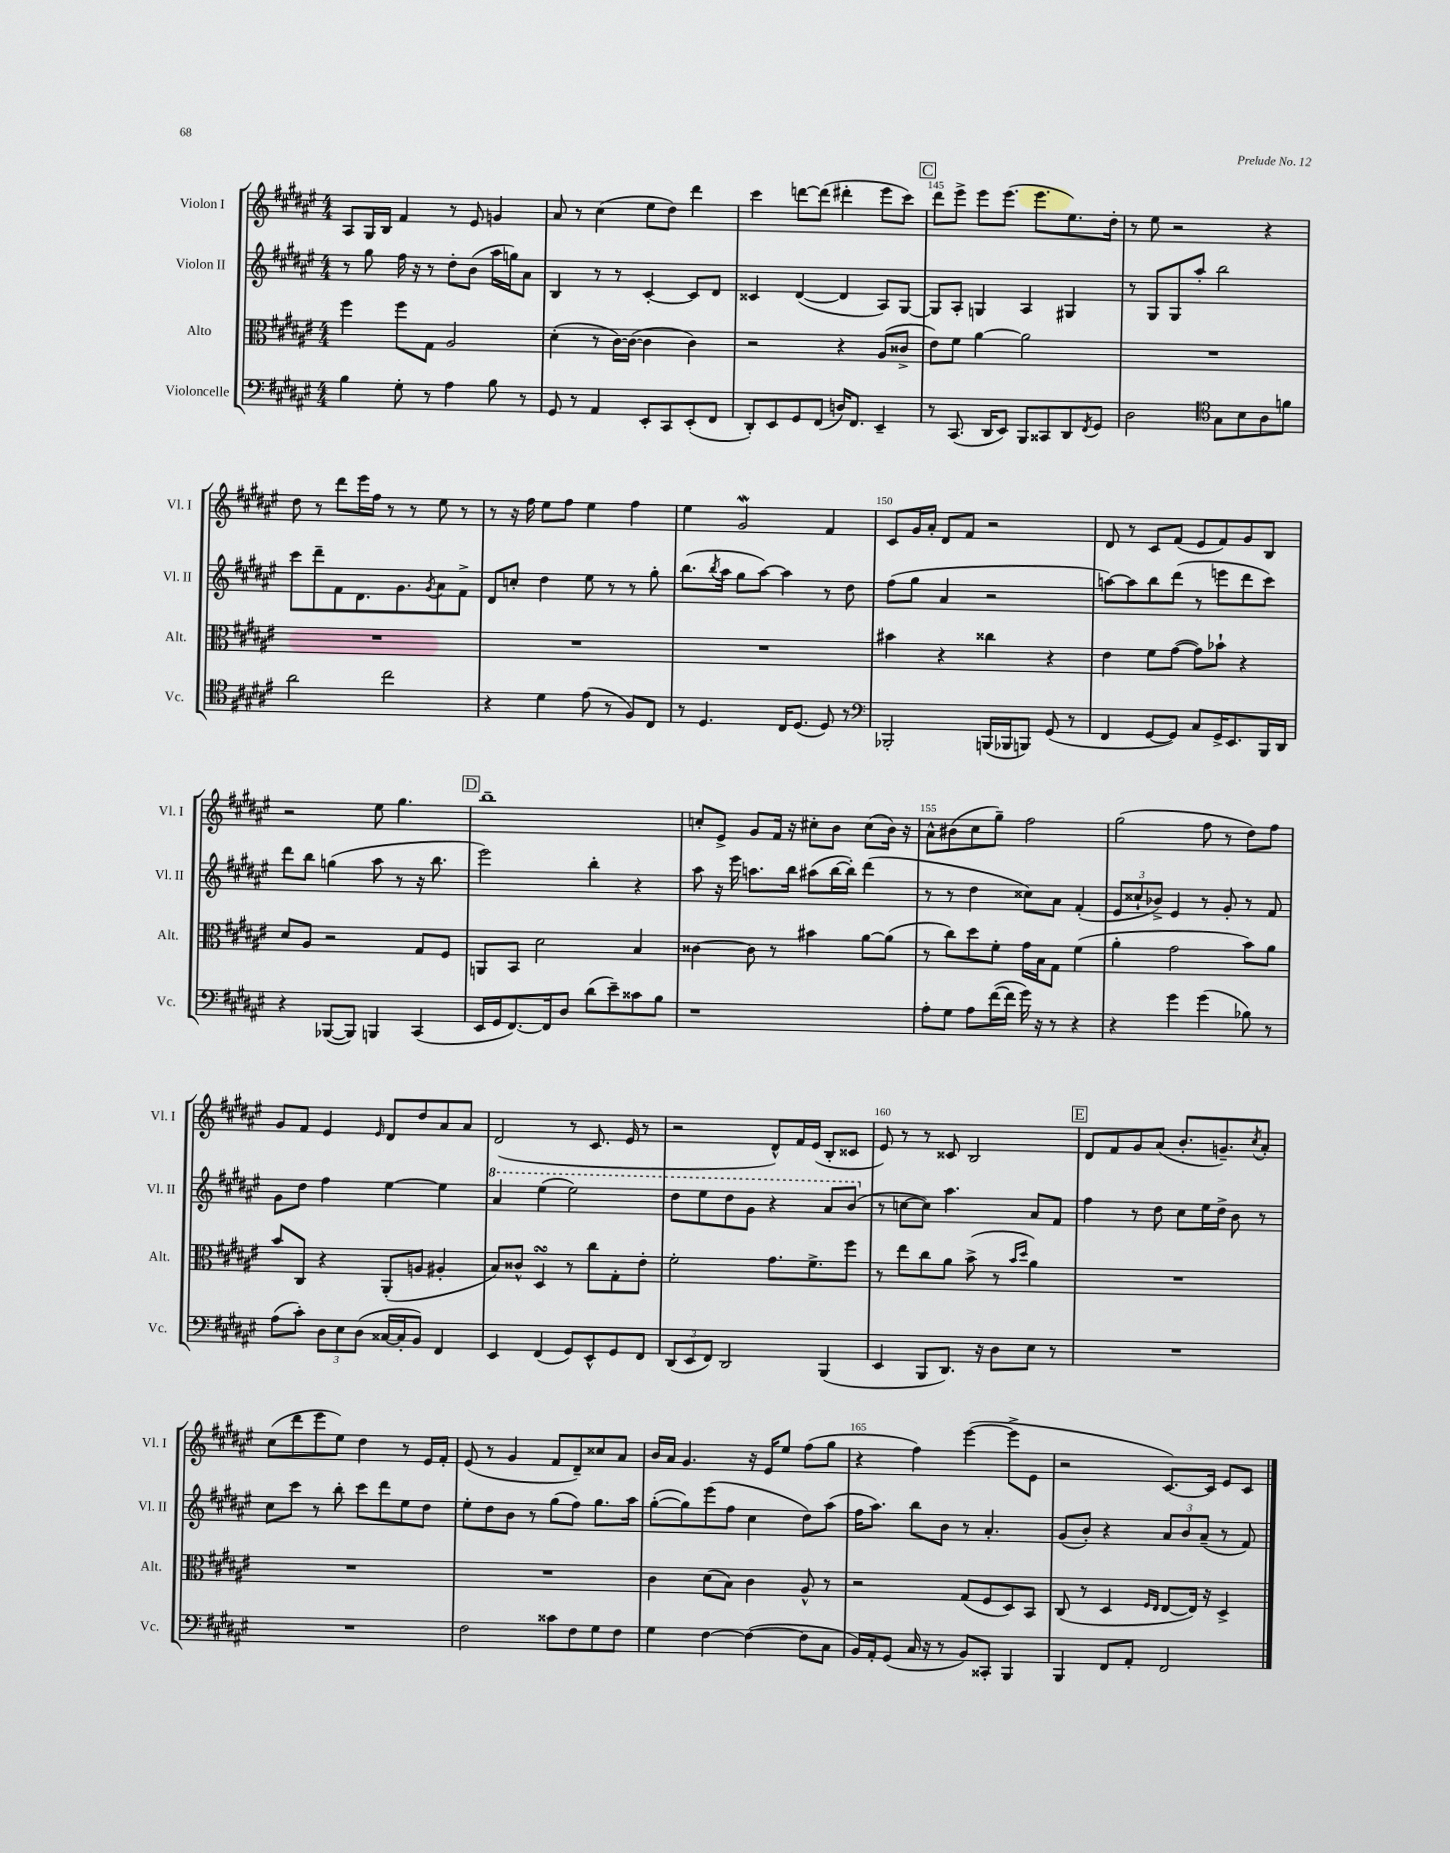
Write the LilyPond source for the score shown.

<<
\new StaffGroup <<
\new Staff = "s0" \with { instrumentName = "Violon I" shortInstrumentName = "Vl. I" } {
    \clef treble \key fis \major \numericTimeSignature \time 4/4
    ais8 gis16 b16 fis'4 r8 eis'8 g'4 |
    ais'8 r8 cis''4( eis''8 dis''8) dis'''4 |
    cis'''4 d'''8~ d'''8( dis'''4-. eis'''8 cis'''8) |
    \mark \markup { \box "C" } dis'''8 eis'''8-> eis'''8 eis'''8.( eis'''8. eis''8.) dis''16-. |
    r8 eis''8 r2 r4 |
    dis''8 r8 dis'''8 eis'''16 fis''16 r8 r8 eis''8 r8 |
    r8 r16 fis''16 eis''8 fis''8 eis''4 fis''4 |
    eis''4 gis'2\mordent fis'4 |
    cis'8 gis'16 ais'16-. dis'8 fis'8 r2 |
    dis'8 r8 cis'8 fis'8( eis'8 fis'8) gis'8 b8 |
    r2 eis''8 gis''4. |
    \mark \markup { \box "D" } b''1-- |
    c''8-. eis'8-> gis'8 fis'16 r16 cis''8-. b'8 cis''8( b'16) r16 |
    ais'8-^ bis'8( cis''8 gis''8--) fis''2 |
    gis''2( fis''8 r8 dis''8) fis''8 |
    gis'8 fis'8 eis'4 \grace { eis'16 } dis'8 dis''8 ais'8 ais'8 |
    dis'2( r8 cis'8. eis'16 r8 |
    r2 dis'8-^) fis'16 eis'16( b8-. cisis'8 |
    eis'8) r8 r8 cisis'8 b2 |
    \mark \markup { \box "E" } dis'8 fis'8 gis'8 ais'8( b'8.-. g'8.--) \acciaccatura { cis''8 } ais'8-. |
    cis''8( dis'''8 eis'''8 eis''8) dis''4 r8 eis'16 fis'16-. |
    eis'8( r8 gis'4 fis'8 dis'8--) cisis''8 ais'8 |
    b'16 ais'16 gis'4. r16 eis'16 eis''8 fis''8( gis''8 |
    r4 fis''4) eis'''4~( eis'''8-> eis'8 |
    r2 cis'8.~) cis'16 eis'8 cis'8 \bar "|." |
}
\new Staff = "s1" \with { instrumentName = "Violon II" shortInstrumentName = "Vl. II" } {
    \clef treble \key fis \major \numericTimeSignature \time 4/4
    r8 gis''8 fis''16 r16 r8 dis''8-. b'8( ais''16 g''16) ais'8 |
    b4 r8 r8 cis'4~-. cis'8 dis'8 |
    cisis'4 dis'4~( dis'4 ais8) gis8~ |
    \mark \markup { \box "C" } gis8 ais8-. g4 ais4 gis4 |
    r8 gis8 gis8 ais''8-. b''2 |
    cis'''8 dis'''8-- fis'8 dis'8. gis'8. \acciaccatura { gis'8 } ais'8 fis'8-> |
    dis'8 c''8-. dis''4 eis''8 r8 r8 gis''8-. |
    b''8.( \acciaccatura { b''8 } ais''16 gis''8 ais''8~) ais''4 r8 dis''8 |
    fis''8( gis''8 ais'4 r2 |
    a''8~) a''8 b''8 dis'''8( r8 e'''8 dis'''8 cis'''8) |
    dis'''8 b''8 g''4( ais''8 r8 r16 b''8. |
    \mark \markup { \box "D" } eis'''2) b''4-. r4 |
    ais''8 r16 eis'''16 a''8. b''16 ais''8( b''16~ b''16-.) dis'''4( |
    r8 r8 dis''4 cisis''8) ais'8 fis'4-.( |
    \tuplet 3/2 { eis'8 cisis''8-! bes'8->) } eis'4 r8 gis'8-. r8 fis'8 |
    gis'8 dis''8 fis''4 eis''4~ eis''4 |
    \ottava #1 ais''4 eis'''4( eis'''2) |
    dis'''8 eis'''8 dis'''8 gis''8 r4 ais''8 b''8( \ottava #0 |
    r8 c''8~ c''8) ais''4. ais'8 fis'8 |
    \mark \markup { \box "E" } fis''4 r8 dis''8 cis''8 eis''16 dis''16-> b'8 r8 |
    cis''8 cis'''8 r8 b''8-. cis'''8 dis'''8 eis''8 dis''8 |
    eis''8-. dis''8 b'8 r8 gis''8( fis''8) gis''8. ais''16 |
    gis''8~-.( gis''8) eis'''8( fis''8 cis''4 dis''8) ais''8( |
    fis''16 ais''8.) b''8 b'8 r8 ais'4.-. |
    gis'8( b'8-.) r4 \tuplet 3/2 { ais'8 b'8 ais'8--( } r8 fis'8) \bar "|." |
}
\new Staff = "s2" \with { instrumentName = "Alto" shortInstrumentName = "Alt." } {
    \clef alto \key fis \major \numericTimeSignature \time 4/4
    fis''4 fis''8 gis8 ais2 |
    dis'4-.( r8 cis'16~) cis'16~( cis'4 cis'4) |
    r2 r4 ais8( cisis'8-> |
    \mark \markup { \box "C" } eis'8) fis'8 ais'4~ ais'2 |
    R1 |
    R1 |
    R1 |
    R1 |
    bis'4 r4 cisis''4 r4 |
    eis'4 fis'8 gis'8~( gis'8) bes'8-! r4 |
    dis'8 ais8 r2 gis8 fis8 |
    \mark \markup { \box "D" } a,8 b,8 dis'2 b4 |
    cisis'4~ cisis'8 r8 bis'4 ais'8~ ais'8( |
    r8 cis''8) dis''8 fis'8-. gis'16 b16 gis8 fis'4( |
    ais'4-. gis'2 b'8) ais'8 |
    b'8 cis8 r4 ais,8-.( a8 ais4-. |
    b8) cisis'8-^ dis4\turn r8 cis''8 gis8-. eis'8-. |
    fis'2-. gis'8. fis'8.-> fis''8 |
    r8 eis''8 cis''8 ais'8 b'8->( r8 \grace { b'16 dis''16 } ais'4) |
    \mark \markup { \box "E" } R1 |
    R1 |
    R1 |
    cis'4 dis'8( b8) cis'4 ais8-^ r8 |
    r2 gis8( fis8 dis8) b,8 |
    cis8( r8 dis4 \grace { fis16 eis16 } eis8~ eis16) r16 dis4-> \bar "|." |
}
\new Staff = "s3" \with { instrumentName = "Violoncelle" shortInstrumentName = "Vc." } {
    \clef bass \key fis \major \numericTimeSignature \time 4/4
    b4 gis8-. r8 ais4 b8 r8 |
    gis,8 r8 ais,4 eis,8-. cis,8 eis,8-.( fis,8 |
    dis,8-.) eis,8 gis,8 fis,8( d16) fis,8. eis,4-- |
    \mark \markup { \box "C" } r8 cis,8.( dis,16 eis,8) b,,8 cisis,8 dis,8 \acciaccatura { fis,8 } gis,8 |
    dis2 \clef tenor gis8 b8 ais8 f'8 |
    ais'2 cis''2 |
    r4 dis'4 eis'8( r8 fis8) cis8 |
    r8 dis4. cis16 dis8.( dis8) r8 |
    \clef bass bes,,2-. b,,16( bes,,16 b,,8) gis,8( r8 |
    fis,4 gis,8~ gis,8) cis8 gis,16-> eis,8. b,,16 dis,16 |
    r4 bes,,8~( bes,,8) b,,4 cis,4( |
    \mark \markup { \box "D" } eis,16 gis,16 fis,8.~) fis,16 dis8 dis'8( eis'8--) cisis'8 b8 |
    r1 |
    ais8-. gis8 ais8 fis'16~( fis'16 gis'16) r16 r8 r4 |
    r4 gis'4 gis'4( bes8) r8 |
    ais8( cis'8-.) \tuplet 3/2 { dis8 eis8 dis8( } cisis16~ cisis16-. b,8) fis,4 |
    eis,4 fis,4( gis,8) eis,8-^ gis,8 fis,8 |
    \tuplet 3/2 { dis,8( eis,8 fis,8) } dis,2 b,,4( |
    eis,4 b,,8 dis,8.) r16 dis8 eis8 r8 |
    \mark \markup { \box "E" } R1 |
    R1 |
    fis2 cisis'8 fis8 gis8 fis8 |
    gis4 fis4~ fis4~( fis8 cis8 |
    b,16) ais,16-. gis,8( cis16 r16 r8 b,8) cisis,8-. b,,4 |
    b,,4 fis,8 ais,8-. fis,2 \bar "|." |
}
>>
>>
\layout { \context { \Score currentBarNumber = #142 \override BarNumber.break-visibility = ##(#f #t #t) barNumberVisibility = #(every-nth-bar-number-visible 5) } }
